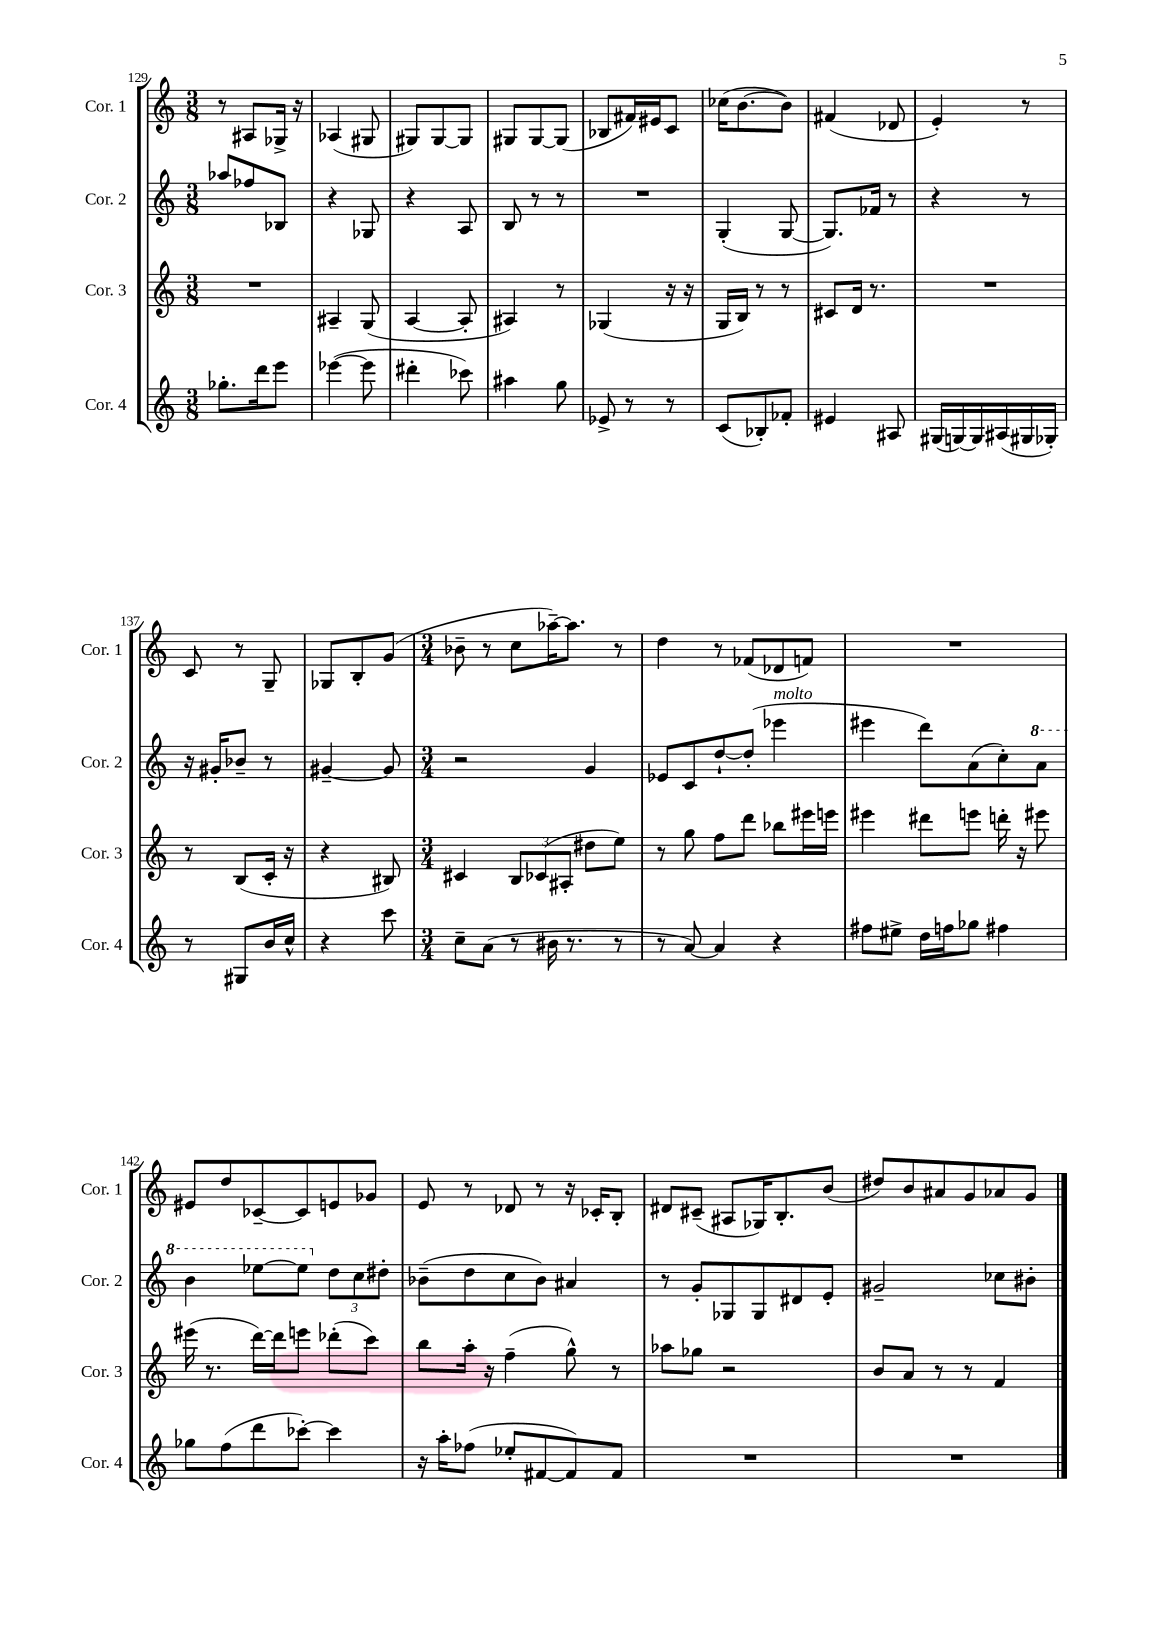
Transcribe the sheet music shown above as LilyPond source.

<<
\new StaffGroup <<
\new Staff = "s0" \with { instrumentName = "Cor. 1" shortInstrumentName = "Cor. 1" } {
    \clef treble \key c \major \numericTimeSignature \time 3/8
    r8 ais8 ges16-> r16 |
    aes4( gis8 |
    gis8) gis8~ gis8 |
    gis8 gis8~ gis8( |
    bes8 fis'16) eis'16 c'8 |
    ces''16( b'8.~ b'8) |
    fis'4( des'8 |
    e'4-.) r8 |
    c'8 r8 g8-- |
    ges8 b8-. g'8( |
    \numericTimeSignature \time 3/4 bes'8-- r8 c''8 aes''16~--) aes''8. r8 |
    d''4 r8 fes'8( des'8 f'8) |
    R2. |
    eis'8 d''8 ces'8~-- ces'8 e'8 ges'8 |
    e'8 r8 des'8 r8 r16 ces'16-. b8-. |
    dis'8 cis'8--( ais8 ges16) b8.-. b'8( |
    dis''8) b'8 ais'8 g'8 aes'8 g'8 \bar "|." |
}
\new Staff = "s1" \with { instrumentName = "Cor. 2" shortInstrumentName = "Cor. 2" } {
    \clef treble \key c \major \numericTimeSignature \time 3/8
    aes''8 fes''8 bes8 |
    r4 ges8 |
    r4 a8 |
    b8 r8 r8 |
    R4. |
    g4-.( g8~ |
    g8.) fes'16 r8 |
    r4 r8 |
    r16 gis'16-. bes'8-- r8 |
    gis'4~-- gis'8 |
    \numericTimeSignature \time 3/4 r2 g'4 |
    ees'8 c'8 d''8~-! d''8-.( ees'''4^\markup { \italic "molto" } |
    eis'''4 d'''8) a'8( c''8-.) \ottava #1 a''8 |
    b''4 ees'''8~ ees'''8 \ottava #0 \tuplet 3/2 { d''8 c''8 dis''8-. } |
    bes'8--( d''8 c''8 bes'8) ais'4 |
    r8 g'8-. ges8 ges8 dis'8 e'8-. |
    gis'2-- ces''8 bis'8-. \bar "|." |
}
\new Staff = "s2" \with { instrumentName = "Cor. 3" shortInstrumentName = "Cor. 3" } {
    \clef treble \key c \major \numericTimeSignature \time 3/8
    R4. |
    ais4-- g8( |
    a4~ a8-. |
    ais4) r8 |
    ges4( r16 r16 |
    g16 b16) r8 r8 |
    cis'8 d'16 r8. |
    R4. |
    r8 b8( c'16-. r16 |
    r4 bis8) |
    \numericTimeSignature \time 3/4 cis'4 \tuplet 3/2 { b8 ces'8( ais8-. } dis''8 e''8) |
    r8 g''8 f''8 d'''8 bes''8 eis'''16 e'''16 |
    eis'''4 dis'''8 e'''8 d'''16-. r16 eis'''8 |
    eis'''16( r8. d'''16~) d'''16 e'''8 des'''8-.( c'''8) |
    b''8 a''16-. r16 f''4--( g''8-^) r8 |
    aes''8 ges''8 r2 |
    b'8 a'8 r8 r8 f'4 \bar "|." |
}
\new Staff = "s3" \with { instrumentName = "Cor. 4" shortInstrumentName = "Cor. 4" } {
    \clef treble \key c \major \numericTimeSignature \time 3/8
    ges''8.-. d'''16 e'''8 |
    ees'''4~( ees'''8 |
    dis'''4-. ces'''8) |
    ais''4 g''8 |
    ees'8-> r8 r8 |
    c'8( bes8-.) fes'8-. |
    eis'4 ais8 |
    gis16( g16~) g16 ais16( gis16 ges16-.) |
    r8 gis8 b'16 c''16-^ |
    r4 c'''8 |
    \numericTimeSignature \time 3/4 c''8-- a'8( r8 bis'16 r8. r8 |
    r8 a'8~) a'4 r4 |
    fis''8 eis''8-> d''16 f''16 ges''8 fis''4 |
    ges''8 f''8( d'''8 ces'''8~-.) ces'''4 |
    r16 a''16-. fes''8( ees''8-. fis'8~ fis'8) fis'8 |
    R2. |
    R2. \bar "|." |
}
>>
>>
\layout { \context { \Score currentBarNumber = #129 } }
